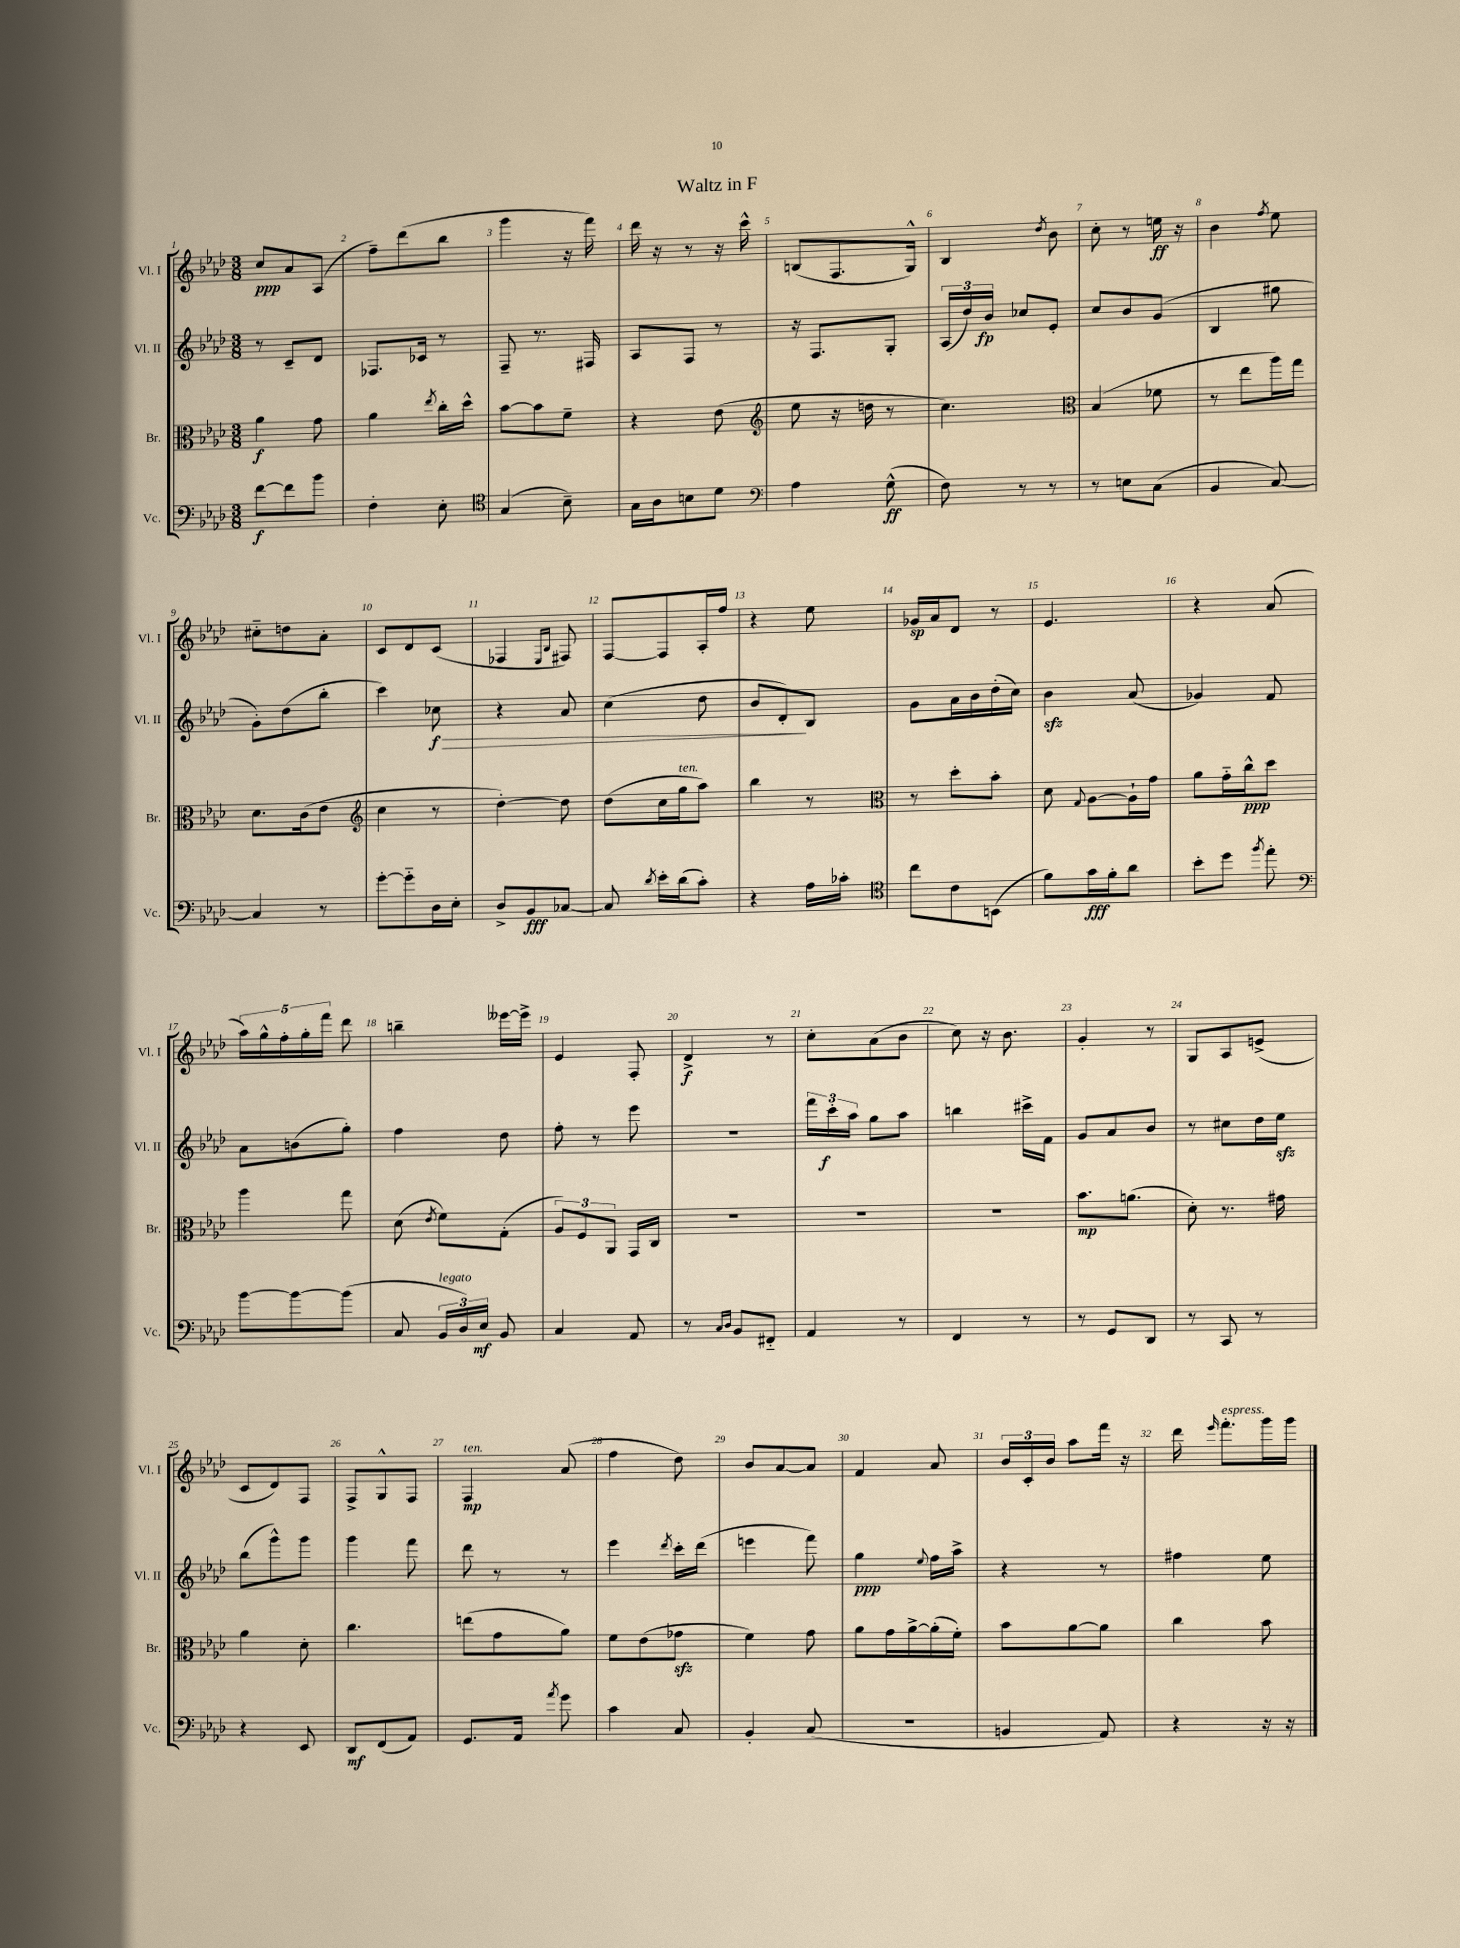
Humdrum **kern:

**kern	**kern	**kern	**kern
*staff4	*staff3	*staff2	*staff1
*clefF4	*clefC3	*clefG2	*clefG2
*k[b-e-a-d-]	*k[b-e-a-d-]	*k[b-e-a-d-]	*k[b-e-a-d-]
*M3/8	*M3/8	*M3/8	*M3/8
[8f	4a-	8r	8cc
8f]	.	8c~	8a-
8b-	8g	8d-	(8A-
=	=	=	=
4F'	4a-	8.F-	8ff~)
.	.	.	(8ddd-
.	.	16c-	.
.	8qee-	.	.
8E-'	16cc'	8r	8bb-
.	16dd-^^	.	.
=	=	=	=
*clefC4	*	*	*
(4G	[8b-	8F~	4ggg
.	8b-]	8.r	.
8B-~)	8f~	.	16r
.	.	16F#	16fff)
=	=	=	=
16G	4r	8A-	16ddd-
16A-	.	.	16r
8B	.	8F	8r
8d-	(8e-	8r	16r
.	.	.	16ccc^^
=	=	=	=
*clefF4	*clefG2	*	*
4A-	8ee-	16r	(8B
.	.	8.F	.
.	16r	.	8.F
.	16dd	.	.
(8G^^	8r	8G'	.
.	.	.	16G^^)
=	=	=	=
8F)	4.cc)	(24A-	4B-
.	.	24dd-)	.
.	.	24b-	.
8r	.	8cc-	.
.	.	.	8qdd-
8r	.	8e-'	8b-
=	=	=	=
*	*clefC3	*	*
8r	(4B-	8cc	8cc'
8E	.	8b-	8r
(8C	8f-	(8g	16ee
.	.	.	16r
=	=	=	=
4BB-	8r	4B-	4b-
.	8ee-	.	.
.	.	.	8qff
[8C)	16aa-)	8gg#	8ee-
.	16gg	.	.
=	=	=	=
4C]	8.d-	8g')	8cc#'~
.	.	(8dd-	8dd
.	(16c	.	.
8r	8e-	8bb-'	8a-'
=	=	=	=
*	*clefG2	*	*
[8g'	4cc	4ccc)	8c
8g'~]	.	.	8d-
16D-	8r	8cc-	(8c
16E-'	.	.	.
=	=	=	=
8D-^	[4dd-')	4r	4F-
8BB-	.	.	.
.	.	.	16qqE-
.	.	.	16qqB-
[8C-	8dd-]	8a-	8F#)
=	=	=	=
8C-]	(8dd-	(4cc	[8F
8qd-	.	.	.
16e-'	16cc	.	8F]
(16d-	16gg	.	.
8c')	8aa-)	8dd-	16A-'
.	.	.	16ff
=	=	=	=
4r	4bb-	8b-	4r
.	.	8d-')	.
16A-	8r	8B-	8ee-
16c-'	.	.	.
=	=	=	=
*clefC4	*clefC3	*	*
8cc	8r	8g	16g-
.	.	.	16a-
8c	8dd-'	16a-	8d-
.	.	16b-	.
(8BB	8b-'	(16dd-'	8r
.	.	16cc)	.
=	=	=	=
8f)	8d-	4b-	4.e-
.	8qqG	.	.
16g	[8A-	.	.
16f'	.	.	.
8a-	16A-`]	(8a-	.
.	16g	.	.
=	=	=	=
8b-'	8a-	4g-)	4r
8dd-	16g'~	.	.
.	16cc^^	.	.
8qff	.	.	.
8ee-'	8dd-	8f	(8a-
=	=	=	=
*clefF4	*	*	*
[8b-	4aa-	8a-	20aa-)
.	.	.	20gg^^
.	.	.	20ff'
8b-_	.	(8b	.
.	.	.	20gg'
.	.	.	20fff
(8b-]	8gg	8gg')	8ddd-
=	=	=	=
8C	(8d-	4ff	4bb~
.	8qe-	.	.
24BB-	8f)	.	.
24D-)	.	.	.
24E-	.	.	.
8BB-	(8G'	8dd-	[16eee--
.	.	.	16eee--^]
=	=	=	=
4C	12A-)	8ff'	4e-
.	12F	.	.
.	.	8r	.
.	12AA-	.	.
8AA-	16GG	8eee-	8F'
.	16C	.	.
=	=	=	=
8r	4.r	4.r	4d-^
16qqC	.	.	.
16qqD-	.	.	.
8BB-	.	.	.
8FF#'~	.	.	8r
=	=	=	=
4AA-	4.r	24fff	8cc'
.	.	24ccc'	.
.	.	24aa-	.
.	.	8gg	(8a-
8r	.	8aa-	8b-
=	=	=	=
4FF	4.r	4bb	8cc)
.	.	.	16r
.	.	.	8.b-
8r	.	16ccc#^	.
.	.	16f	.
=	=	=	=
8r	8.b-	8g	4g'
8GG	.	8a-	.
.	(8.a	.	.
8DD-	.	8b-	8r
=	=	=	=
8r	8d-')	8r	8G
8CC	8.r	8cc#	8A-
8r	.	16dd-	(8e^
.	16g#	16ee-	.
=	=	=	=
4r	4a-	(8bb-	8c
.	.	8ggg^^)	8d-)
8EE-	8d-'	8ggg	8F
=	=	=	=
8DD-	4.cc	4ggg	8F^
(8FF	.	.	8G^^
8AA-)	.	8fff	8F
=	=	=	=
8.GG	(8ee	8ddd-	4F
.	8g	8r	.
16AA-	.	.	.
8qa-	.	.	.
8g	8a-)	8r	(8a-
=	=	=	=
4c	8f	4eee-	4ff
.	(8e-	.	.
.	.	8qddd-	.
8C	8g-	16ccc'	8dd-)
.	.	(16ddd-	.
=	=	=	=
4BB-'	4f)	4eee	8b-
.	.	.	[8a-
(8C	8g	8fff)	8a-]
=	=	=	=
4.r	8a-	4gg	4f
.	16g	.	.
.	[16a-^	.	.
.	.	8qqee-	.
.	(16a-']	16ff	8a-
.	16f')	16aa-^	.
=	=	=	=
4BB	8b-	4r	24b-
.	.	.	24c'
.	.	.	24b-
.	[8a-	.	8aa-
8AA-)	8a-]	8r	16fff
.	.	.	16r
=	=	=	=
4r	4cc	4ff#	16ddd-
.	.	.	16qqeee-
.	.	.	8.fff'
16r	8b-	8ee-	16ggg
16r	.	.	16ggg
==	==	==	==
*-	*-	*-	*-
